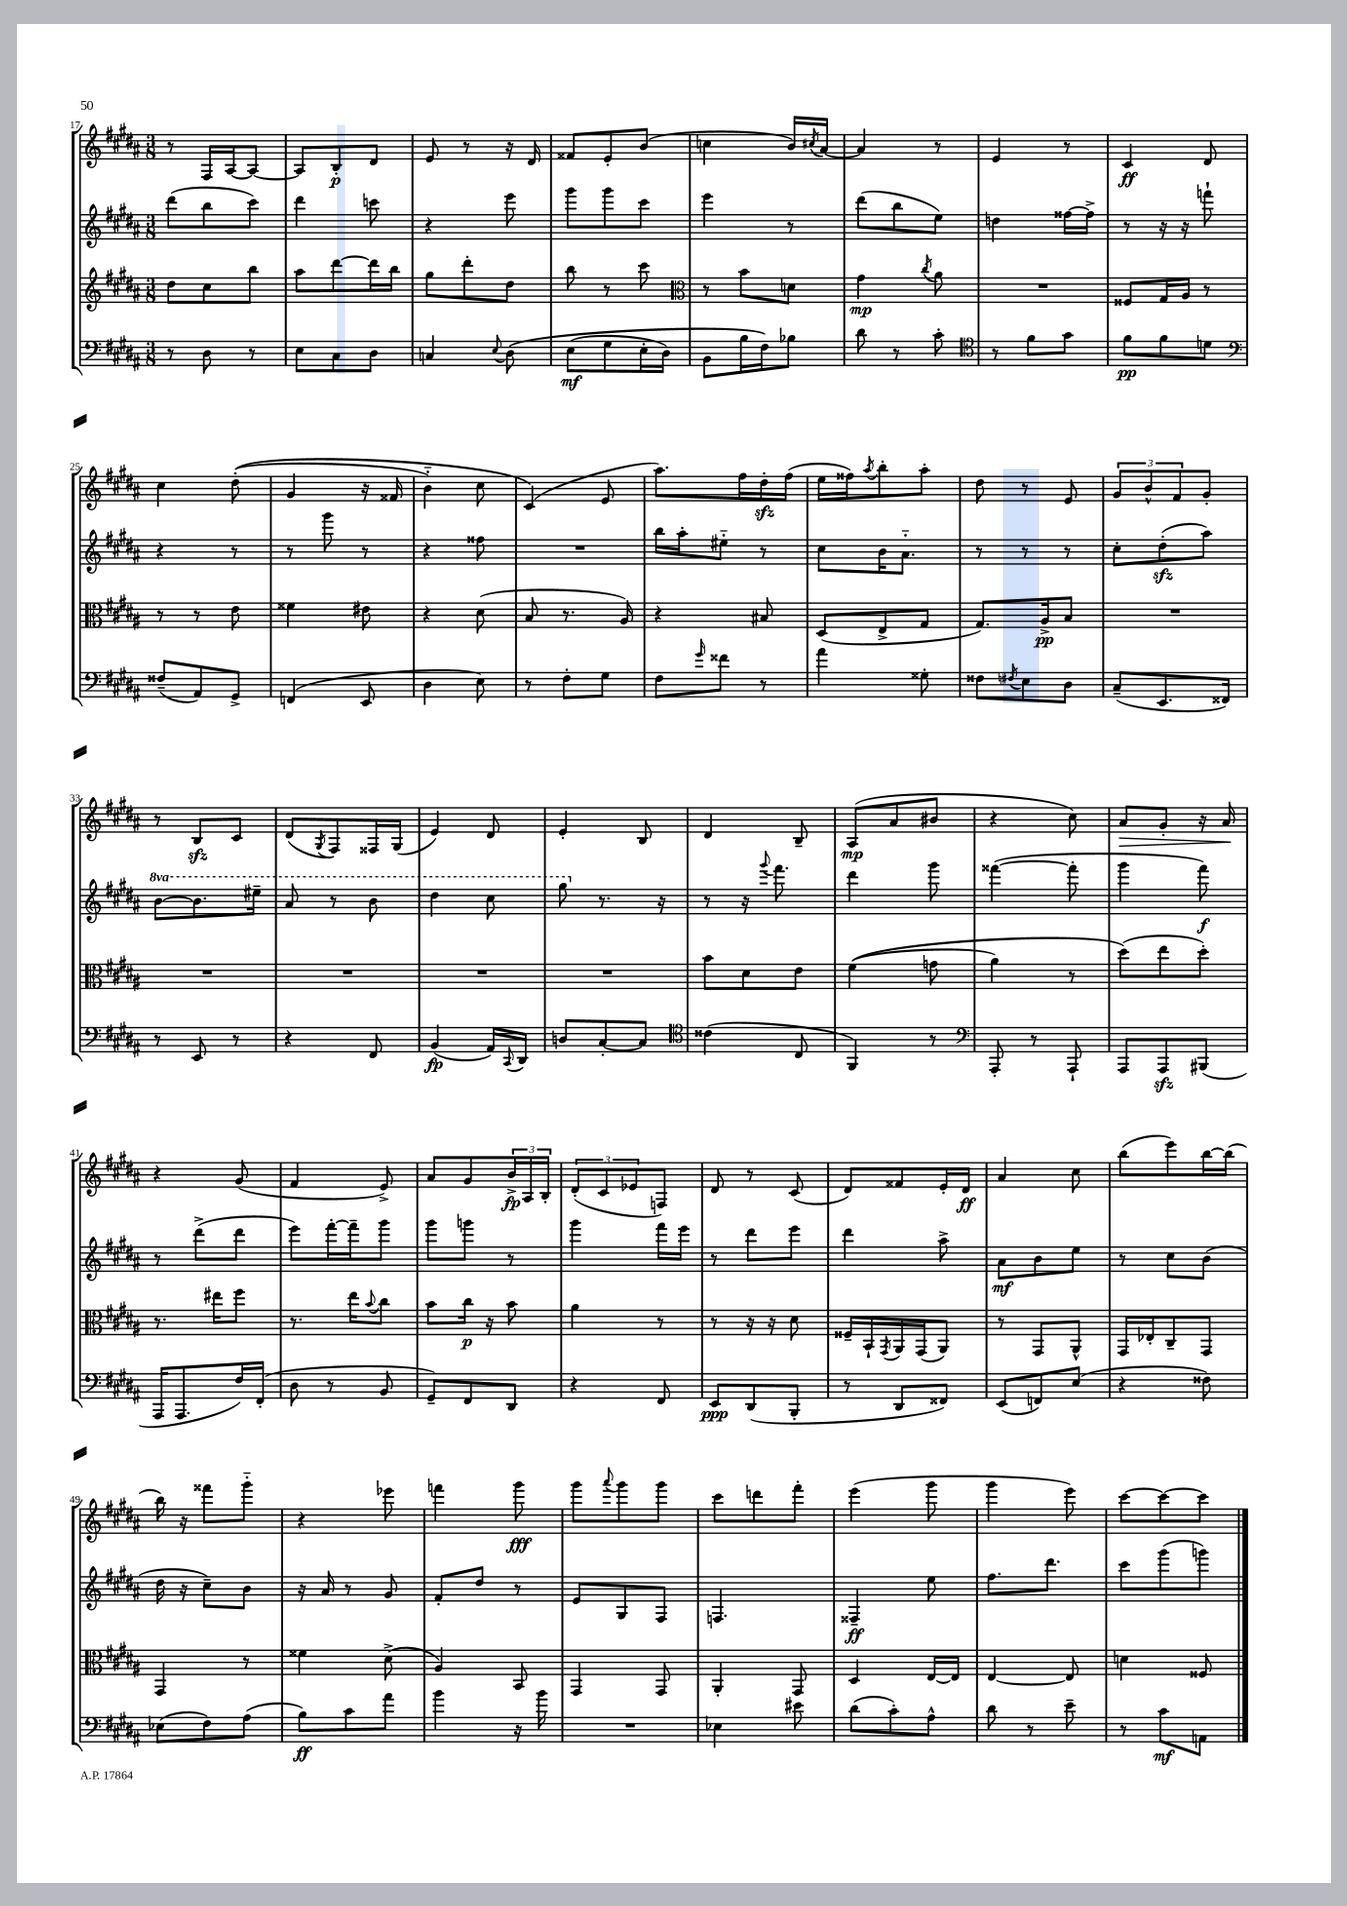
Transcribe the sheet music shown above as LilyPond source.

<<
\new StaffGroup <<
\new Staff = "s0" {
    \clef treble \key b \major \numericTimeSignature \time 3/8
    r8 fis16 ais16~ ais8~ |
    ais8 b8-.\p dis'8 |
    e'8 r8 r16 dis'16 |
    fisis'8 e'8-. b'8( |
    c''4 b'16) \acciaccatura { cis''8 } ais'16~ |
    ais'4 r8 |
    e'4 r8 |
    cis'4\ff dis'8 |
    cis''4 dis''8-.(\( |
    gis'4 r16 fisis'16 |
    b'4-_) cis''8 |
    cis'4(\) e'8 |
    ais''8.) fis''16 dis''16-.\sfz fis''16( |
    e''16 fisis''16) \acciaccatura { ais''8 } b''8-. ais''8-. |
    dis''8 r8 e'8 |
    \tuplet 3/2 { gis'8 b'8-^ fis'8 } gis'8-. |
    r8 b8\sfz cis'8 |
    dis'8( \acciaccatura { gis8 } fis8) fisis16 gis16( |
    e'4) dis'8 |
    e'4-. b8 |
    dis'4 b8-- |
    ais8\mp( ais'8 bis'8 |
    r4 cis''8) |
    ais'8\> gis'8-. r16 ais'16\! |
    r4 gis'8( |
    fis'4 e'8->) |
    ais'8 gis'8 \tuplet 3/2 { b'16->\fp ais16 b16-. } |
    \tuplet 3/2 { dis'8-.( cis'8 ees'8 } f8) |
    dis'8 r8 cis'8( |
    dis'8) fisis'8 e'16-. dis'16\ff |
    ais'4 cis''8 |
    b''8( e'''8) b''16~ b''16( |
    b''16) r16 fisis'''8 gis'''8-_ |
    r4 ees'''8 |
    f'''4 gis'''8\fff |
    gis'''8 \appoggiatura { ais'''8 } gis'''8 gis'''8 |
    cis'''8 d'''8 fis'''8-. |
    e'''4( gis'''8 |
    gis'''4 e'''8) |
    cis'''8~ cis'''8~ cis'''8 \bar "|." |
}
\new Staff = "s1" {
    \clef treble \key b \major \numericTimeSignature \time 3/8 \set Staff.ottavationMarkups = #ottavation-simple-ordinals
    dis'''8( b''8 cis'''8) |
    dis'''4 c'''8 |
    r4 e'''8 |
    gis'''8 gis'''8 cis'''8 |
    e'''4 r8 |
    dis'''8( b''8 e''8) |
    d''4 fisis''16~ fisis''16-> |
    r8 r16 r16 f'''8-! |
    r4 r8 |
    r8 gis'''8 r8 |
    r4 fisis''8 |
    R4. |
    b''16 ais''16-. eis''8-_ r8 |
    cis''8 b'16 ais'8.-_ |
    r8 r8 r8 |
    cis''8-. dis''8-.\sfz( ais''8) |
    \ottava #1 b''8~ b''8. eis'''16-- |
    ais''8 r8 b''8 |
    dis'''4 cis'''8 |
    gis'''8 \ottava #0 r8. r16 |
    r8 r16 \appoggiatura { gis'''8 } fis'''8. |
    dis'''4 gis'''8 |
    fisis'''4~( fisis'''8-. |
    gis'''4 fis'''8\f) |
    r8 dis'''8->( dis'''8 |
    e'''8) fis'''16~-. fis'''16-- gis'''8 |
    gis'''8 g'''8 r8 |
    gis'''4 fis'''16 e'''16 |
    r8 dis'''8 e'''8 |
    dis'''4 ais''8-> |
    ais'8\mf b'8 e''8 |
    r8 cis''8 b'8( |
    dis''16 r16 cis''8--) b'8 |
    r16 ais'16 r8 gis'8 |
    fis'8-. dis''8 r8 |
    e'8 gis8 fis8 |
    f4. |
    fisis4--\ff e''8 |
    fis''8. dis'''8. |
    cis'''8 gis'''8( g'''8) \bar "|." |
}
\new Staff = "s2" {
    \clef treble \key b \major \numericTimeSignature \time 3/8
    dis''8 cis''8 b''8 |
    ais''8 dis'''8~ dis'''16 b''16 |
    gis''8 dis'''8-. dis''8 |
    b''8 r8 cis'''8 |
    \clef alto r8 b'8 d'8 |
    gis'4\mp \acciaccatura { cis''8 } ais'8 |
    R4. |
    fisis8 gis16 ais16 r8 |
    r8 r8 e'8 |
    fisis'4 eis'8 |
    r4 dis'8( |
    b8 r8. ais16) |
    r4 bis8 |
    dis8( e8-> gis8 |
    gis8.) ais16->\pp b8 |
    R4. |
    R4. |
    R4. |
    R4. |
    R4. |
    b'8 dis'8 e'8 |
    fis'4(\( g'8 |
    ais'4) r8 |
    dis''8(\) e''8 dis''8-.) |
    r8. eis''16 fis''8 |
    r8. e''16 \appoggiatura { b'8 } cis''8 |
    b'8 cis''16\p r16 b'8 |
    ais'4 r8 |
    r8 r16 r16 dis'8 |
    fisis16-- b,16-! \acciaccatura { gis,8 } ais,16 gis,16( ais,8) |
    r8 gis,8 ais,8-^ |
    gis,16 ees16-. cis8-- gis,8 |
    gis,4 r8 |
    fisis'4 dis'8->( |
    ais4) b,8 |
    gis,4 gis,8 |
    ais,4-. gis,8 |
    dis4 e16~ e16 |
    e4~ e8 |
    d'4 fisis8 \bar "|." |
}
\new Staff = "s3" {
    \clef bass \key b \major \numericTimeSignature \time 3/8
    r8 dis8 r8 |
    e8 cis8 dis8 |
    c4 \appoggiatura { e8 } dis8\( |
    e8\mf( gis8 e16-. dis16) |
    b,8 b16 fis16\) bes8 |
    dis'8 r8 cis'8-. |
    \clef tenor r8 fis'8 gis'8 |
    fis'8\pp fis'8 d'8 |
    \clef bass fisis8--( ais,8) gis,8-> |
    f,4( e,8 |
    dis4 e8) |
    r8 fis8-. gis8 |
    fis8 \grace { gis'16 } fisis'8 r8 |
    ais'4 gisis8-. |
    fisis8 \acciaccatura { fis8 } e8 dis8 |
    cis8--( e,8. fisis,16) |
    r8 e,8 r8 |
    r4 fis,8 |
    b,4\fp( ais,16) \appoggiatura { cis,8 } dis,16 |
    d8 cis8~-. cis8 |
    \clef tenor cisis'4( cis8 |
    fis,4) r8 |
    \clef bass ais,,8-. r8 ais,,8-! |
    ais,,8 ais,,8\sfz bis,,8( |
    ais,,16 ais,,8. fis16) fis,16-.( |
    dis8 r8 b,8 |
    gis,8--) fis,8 dis,8 |
    r4 fis,8 |
    e,8\ppp dis,8( b,,8-. |
    r8 dis,8 fisis,8) |
    e,8( f,8) e8( |
    r4 fisis8) |
    ees8( fis8) ais8( |
    b8\ff) cis'8 ais'8 |
    b'4 r16 b'16 |
    R4. |
    ees4 eis'8 |
    dis'8( cis'8-.) ais8-^ |
    dis'8 r8 e'8-- |
    r8 cis'8\mf a,8 \bar "|." |
}
>>
>>
\layout { \context { \Score currentBarNumber = #17 } }
